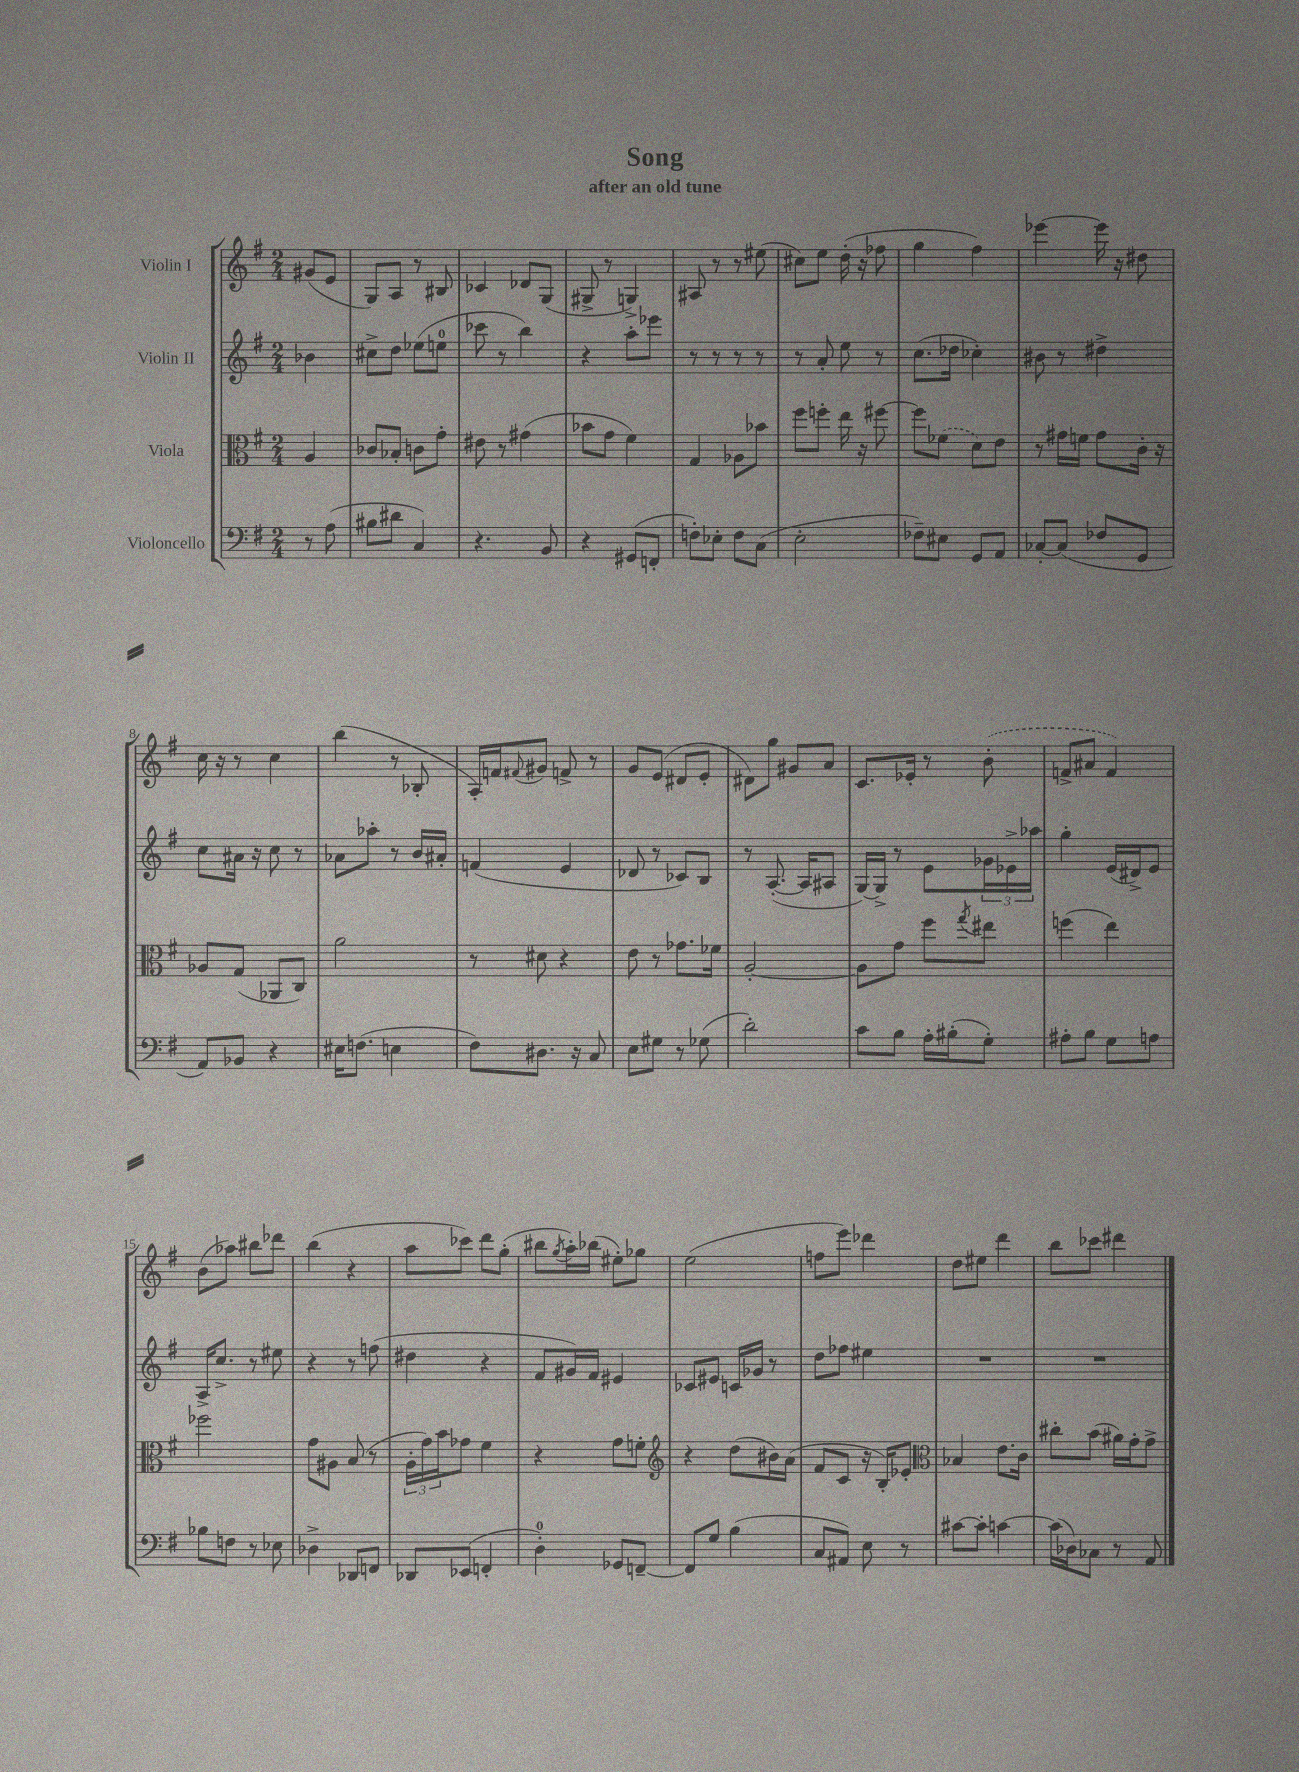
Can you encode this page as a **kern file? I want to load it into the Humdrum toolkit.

**kern	**kern	**kern	**kern
*staff4	*staff3	*staff2	*staff1
*clefF4	*clefC3	*clefG2	*clefG2
*k[f#]	*k[f#]	*k[f#]	*k[f#]
*M2/4	*M2/4	*M2/4	*M2/4
8r	4A/	4b-\	(8g#/L
(8A\	.	.	8e/J
=	=	=	=
8B#\L	8c-/L	8cc#^\L	8G/L)
8d#\J	8B-'/J	8dd\J	8A/J
4C/)	8c\L	(8ee-\L	8r
.	8g'\J	8ee\J	8B#/
=	=	=	=
4.r	8e#\	8ccc-\	4c-/
.	8r	8r	.
.	(4g#\	4bb\)	8d-/L
8BB/	.	.	(8G/J
=	=	=	=
4r	8b-\L	4r	8G#^/
.	8g\J	.	8r
(8GG#/L	4f#\)	8aa'\L	4G^/)
8FF'/J	.	8eee-\J	.
=	=	=	=
8F'\L)	4G/	8r	8A#/
8E-'\J	.	8r	8r
8F\L	8A-\L	8r	8r
(8C\J	8b-\J	8r	(8ee#\
=	=	=	=
2E'\	8ff#\L	8r	8cc#\L)
.	8ff'\J	8a'/	8ee\J
.	16ee\	8ee\	(16dd'\
.	16r	.	16r
.	[8ff#\	8r	8ff-\
=	=	=	=
8F-~\L)	8ff#\]L	(8.cc\L	4gg\
8E#\J	(8f-\J	.	.
.	.	16dd-\Jk	.
8GG/L	8d\L)	4cc-'\)	4ff#\)
8AA/J	8e\J	.	.
=	=	=	=
[8C-'/L	8r	8b#\	[4eee-\
(8C-/]J	16g#\LL	8r	.
.	16f\JJ	.	.
8F-/L	8g#\L	4dd#^\	16eee-\]
.	.	.	16r
8GG/J	16c'\Jk	.	8dd#\
.	16r	.	.
=	=	=	=
8AA/L)	8A-/L	8cc\L	16cc\
.	.	.	16r
8BB-/J	(8G/J	16a#\Jk	8r
.	.	16r	.
4r	8AA-/L	8cc\	4cc\
.	8C/J)	8r	.
=	=	=	=
16E#\LK	2a\	8a-\L	(4bb\
(8.F\J	.	.	.
.	.	8aa-'\J	.
4E\	.	8r	8r
.	.	16b/LL	8B-'/
.	.	16a#'/JJ	.
=	=	=	=
8F#\L)	8r	(4f/	16A'/LL)
.	.	.	16f/J
.	.	.	8qqf#/
8.D#\J	8d#\	.	8g#/J
.	4r	4e/	8f^/
16r	.	.	.
8C/	.	.	8r
=	=	=	=
8E\L	8e\	8d-/	8g/L
8G#\J	8r	8r	(8e/J
8r	8.g-\L	8c-/L)	8d#/L
(8G-\	.	8B/J	8e'/J
.	16f-\Jk	.	.
=	=	=	=
2d'\)	[2A'/	8r	8d#\L)
.	.	([8.A'/	8gg\J
.	.	.	8g#/L
.	.	16A/]LK	.
.	.	8A#/J	8a/J
=	=	=	=
8c\L	8A\]L	[16G/LL)	8.c/L
.	.	16G^/]JJ	.
8B\J	8g\J	8r	.
.	.	.	16e-'/Jk
16A'\LL	8ff#\L	8e\L	8r
(16B#'\J	.	.	.
.	8qgg/	.	.
8G'\J)	8ee#\J	24g-\L	(8b'\
.	.	24e-^\	.
.	.	24aa-\JJ	.
=	=	=	=
8A#'\L	(4ff\	4gg'\	8f^/L
8B\J	.	.	8a#/J
8G\L	4ee\)	(16e/LL	4f/)
.	.	16d#^/J)	.
8A\J	.	8e/J	.
=	=	=	=
8B-\L	2ff-\	16A^/LK	(8b\L
.	.	8.cc^/J	.
8F\J	.	.	8aa-\J)
8r	.	8r	8bb#\L
8E-\	.	8ee#\	8ddd-\J
=	=	=	=
4D-^\	8g\L	4r	(4bb\
.	8A#\J	.	.
8DD-/L	(8B/	8r	4r
8FF/J	8r	(8ff\	.
=	=	=	=
8DD-/L	24A'\LL	4dd#\	8aa\L
.	24g\)	.	.
.	24b\J	.	.
(8EE-/J	8g-\J	.	8ccc-\J)
4FF'/	4f#\	4r	8ddd\L
.	.	.	(8gg'\J
=	=	=	=
4D'\)	4r	8f#/L	8bb#\L
.	.	.	8qgg/
.	.	16g#/L)	16aa'\L)
.	.	16f#/JJ	(16bb-\JJ
8GG-/L	8g\L	4e#/	8ee#'\L)
[8FF~/J	8f'\J	.	8gg-\J
=	=	=	=
*	*clefG2	*	*
8FF/]L	4r	8c-/L	(2ee\
8G/J	.	8e#/J	.
(4B\	(8dd\L	16c/LL	.
.	.	16g-/JJ	.
.	16b#\L)	8r	.
.	(16a\JJ	.	.
=	=	=	=
8C/L	8f#/L	8dd\L	8ff\L
8AA#/J)	8c/J	8ff-\J	8eee\J)
8E\	16r	4ee#\	4ddd-\
.	16B'/LK)	.	.
8r	8e-'/J	.	.
=	=	=	=
*	*clefC3	*	*
[8c#\L	4B-/	2r	8dd\L
8c#'\]J	.	.	8ee#\J
[4c\	8.e\L	.	4ddd\
.	16c\Jk	.	.
=	=	=	=
(16c\]LL	8cc#'\L	2r	8bb\L
16D-\J)	.	.	.
8C-\J	(8b\J	.	8ccc-\J
8r	16a#\LL)	.	4ddd#\
.	16g'\J	.	.
8AA/	8g^\J	.	.
==	==	==	==
*-	*-	*-	*-
